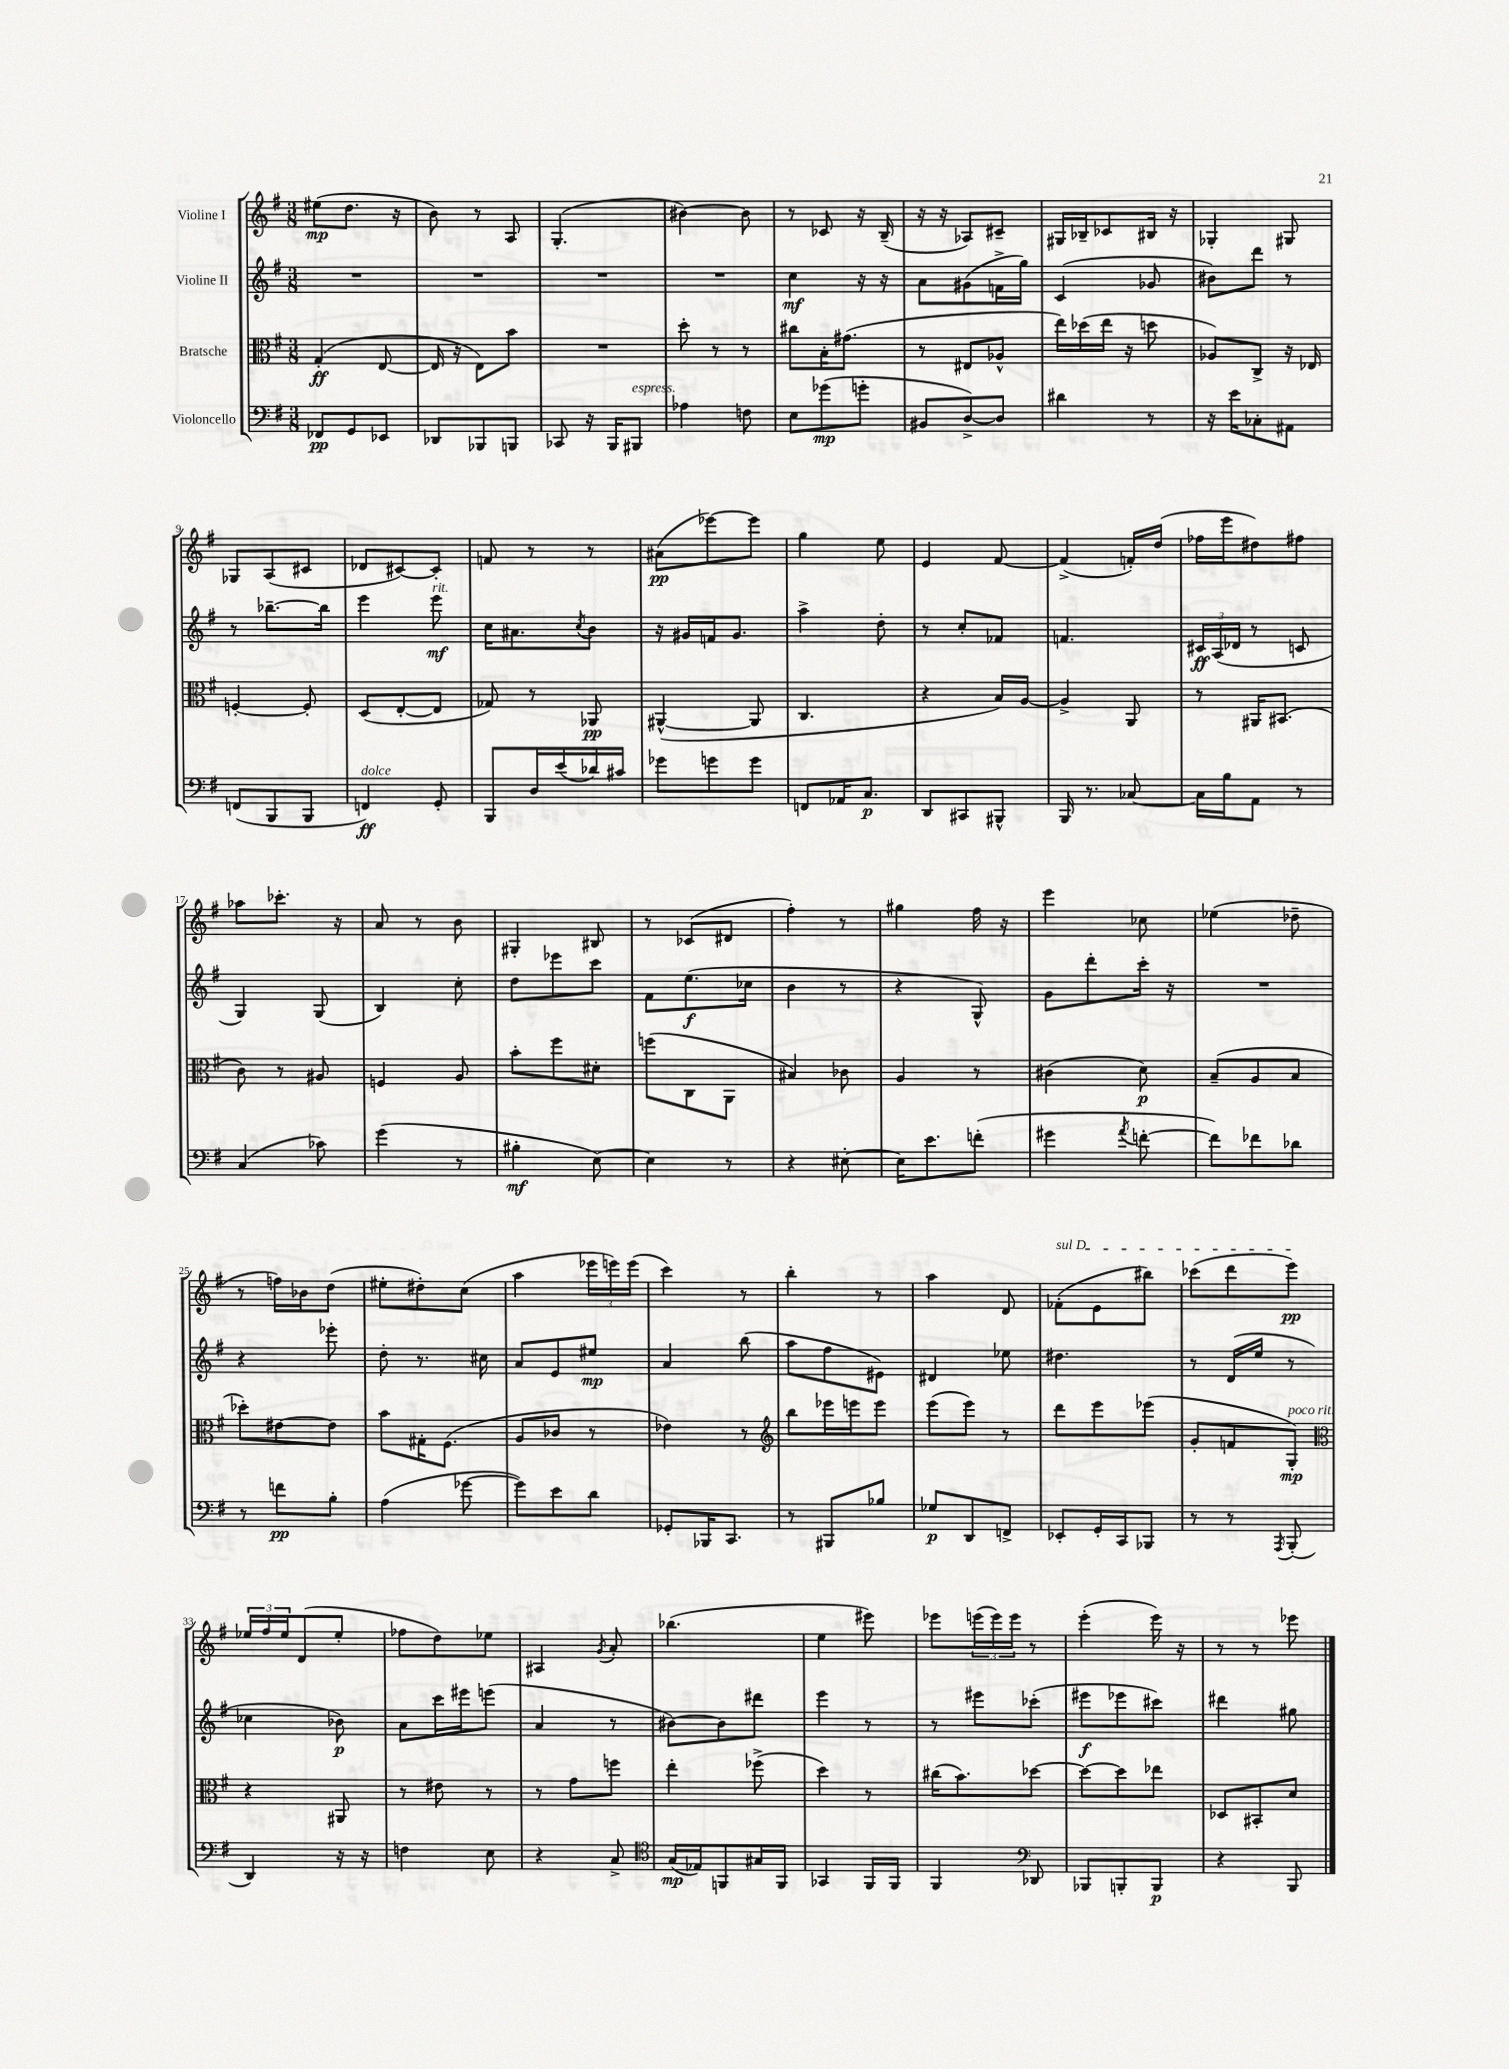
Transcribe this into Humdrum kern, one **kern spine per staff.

**kern	**kern	**kern	**kern
*staff4	*staff3	*staff2	*staff1
*clefF4	*clefC3	*clefG2	*clefG2
*k[f#]	*k[f#]	*k[f#]	*k[f#]
*M3/8	*M3/8	*M3/8	*M3/8
8FF-/L	(4G'/	4.r	(8ee#\L
8GG/	.	.	8.dd\J
8EE-/J	[8E/	.	.
.	.	.	16r
=	=	=	=
8DD-/L	16E/]	4.r	8b\)
.	16r	.	.
8BBB-/	8E\L)	.	8r
8BBB/J	8b\J	.	8A/
=	=	=	=
8CC-/	4.r	4.r	(4.G'/
16r	.	.	.
16BBB/LK	.	.	.
8BBB#/J	.	.	.
=	=	=	=
4A-\	8dd'\	4.r	[4b#\)
.	8r	.	.
8F\	8r	.	8b#\]
=	=	=	=
8E\L	8cc#\L	4cc\	8r
(8g-\	16B'\K	.	8c-/
.	(8.g#\J	.	.
8g'\J	.	16r	16r
.	.	16r	(16B~/
=	=	=	=
8BB#/L	8r	8a\L	16r
.	.	.	16r
[8D^/)	8E#/L	(8g#\	8A-/L)
8D/]J	8A-^^/J	16f^\L	8c#~/J
.	.	16gg\JJ)	.
=	=	=	=
4d#\	16ee\LL)	(4c/	16G#/LL
.	(16dd-\	.	16B-~/J
.	16ee\JJ	.	8c-/
.	16r	.	.
8r	8dd\	8g-/	16B#/Jk
.	.	.	16r
=	=	=	=
16r	8A-/L)	8b#\L)	4G-'/
16e\LK	.	.	.
8C-'\	8C^/J	8ddd\J	.
8AA#\J	16r	8r	8G#/
.	16E-/	.	.
=	=	=	=
(8FF/L	[4F'/	8r	8G-/L
8BBB/	.	[8.bb-~\L	(8A/
8BBB/J	8F'/]	.	8c#/J
.	.	16bb-\]Jk	.
=	=	=	=
4FF/)	(8D/L	4eee\	8d-/L
.	[8E'/	.	[8c#/)
8GG'/	8E/]J	8eee\	8c#'/]J
=	=	=	=
8BBB/L	8G-/)	16cc\LK	8f/
.	.	8.a#\	.
16D/L	8r	.	8r
(16e/	.	.	.
.	.	8qcc/	.
16d-/)	8AA-/	8b\J	8r
16c#/JJ	.	.	.
=	=	=	=
8g-\L	([4AA#^^/	16r	(8a#\L
.	.	16g#/LL	.
8g\	.	16f/J	[8eee-\)
.	.	8.g#/J	.
8g\J	8AA#/]	.	8eee-\]J
=	=	=	=
8FF/L	4.C/	4aa^\	4gg\
16AA-/K	.	.	.
8.C/J	.	.	.
.	.	8dd'\	8ee\
=	=	=	=
8DD/L	4r	8r	4e/
8CC#/	.	8cc'/L	.
8BBB#^^/J	16B/LL)	8f-/J	[8f#/
.	[16A/JJ	.	.
=	=	=	=
16BBB/	4A^/]	4.f/	(4f#^/]
8.r	.	.	.
[8C-/	8AA/	.	16f'/LL)
.	.	.	(16dd/JJ
=	=	=	=
16C-\]LL	8r	24c#/LL	16ff-\LL
.	.	(24A/	.
16B\J	.	.	16eee\J
.	.	24d-/JJ	.
8AA\J	16AA#/LK	8r	8dd#\)
.	(8.BB#/J	.	.
8r	.	8c/	8ff#\J
=	=	=	=
(4C/	8c\)	4G/)	8aa-\L
.	8r	.	8.ccc-'\J
8c-\)	8A#/	(8G/	.
.	.	.	16r
=	=	=	=
(4g\	4F/	4B/)	8a/
.	.	.	8r
8r	8A/	8cc'\	8b\
=	=	=	=
4B#'\	8b'\L	8dd\L	4G#'/
.	8ff#\	8eee-\	.
[8E\)	8d#'\J	8ccc\J	8B#/
=	=	=	=
4E\]	(8ff\L	8f#\L	8r
.	8C\	(8.ee\	(8c-/L
8r	8AA\J	.	8d#/J
.	.	16cc-\Jk	.
=	=	=	=
4r	4B#/)	4b\	4ff#'\)
[8E#'\	8c-\	8r	8r
=	=	=	=
16E#\]LK	4A/	4r	4gg#\
8.e\	.	.	.
(8f'\J	8r	8G^^/)	16ff#\
.	.	.	16r
=	=	=	=
4g#\	(4c#\	8g\L	4eee\
.	.	8ddd'\	.
8qa/	.	.	.
[8f'\	8d\)	16ccc'\Jk	8cc-\
.	.	16r	.
=	=	=	=
8f\]L)	(8B~/L	4.r	(4ee-\
8f-\	8A/	.	.
8d-\J	8B/J	.	8dd-~\
=	=	=	=
8r	8dd-'\L)	4r	8r
8f\L	[8e#\	.	16ff\LL)
.	.	.	16b-\J
8B'\J	8e#\]J	8eee-'\	(8dd\J
=	=	=	=
(4A\	8b\L	8dd'\	8ee#'\L
.	16G#'\K	8.r	8dd#'\)
.	(8.F#\J	.	.
[8g-\	.	.	(8cc\J
.	.	16cc#\	.
=	=	=	=
8g-\]L)	8A/L	8a/L	4aa\
8e\	8c-/J	8e/	.
8d\J	8r	8ee#/J	24eee-\LL
.	.	.	24eee\)
.	.	.	(24eee\JJ
=	=	=	=
8GG-'/L	4e-\)	4a/	4ccc\)
16BBB-/K	.	.	.
8.CC/J	.	.	.
.	8r	(8bb\	8r
=	=	=	=
*	*clefG2	*	*
8r	8bb\L	8aa\L	4bb'\
8BBB#/L	16eee-\L	8ff#\	.
.	16eee\J	.	.
8B-/J	8eee\J	8e#\J)	8r
=	=	=	=
8G-/L	(8eee\L	4d#/	4aa\
8DD/	8eee\J)	.	.
8FF^/J	8r	8ee-\	8d/
=	=	=	=
8EE-'/L	8ddd\L	4.dd#\	(8f-'\L
16GG'/L	8eee\	.	8e\
16CC/J	.	.	.
8BBB-/J	(8eee-\J	.	8bb#\J)
=	=	=	=
8r	8g'/L	8r	(8ccc-\L
8r	8f/	(16d/LL	8ddd\
.	.	16ee/JJ	.
8qAAA/	.	.	.
(8BBB'/	8G'/J)	8r	8eee\J)
=	=	=	=
*	*clefC3	*	*
4DD/)	4r	4cc-\	24ee-/LL
.	.	.	24ff#/
.	.	.	24ee-/J
.	.	.	(8d/
16r	8AA#/	8b-\)	8ee-'/J
16r	.	.	.
=	=	=	=
4F\	8r	8a\L	8ff-\L
.	8e#\	16ccc\L	8dd\)
.	.	16eee#\J	.
8E\	8r	(8eee\J	8ee-\J
=	=	=	=
4r	8r	4a/	4A#/
.	8g\L	.	.
.	.	.	8qg/
8C^/	8ff\J	8r	8a'/
=	=	=	=
*clefC4	*	*	*
(16G/LL	4ee'\	[8b#\L)	(4.bb-\
16E-/J)	.	.	.
8FF/	.	8b#\]	.
16G#/L	(8ff-^\	8ddd#\J	.
16FF/JJ	.	.	.
=	=	=	=
4GG-/	4dd\)	4eee\	4ee\
16FF#/LL	8r	8r	8eee#\)
16FF#/JJ	.	.	.
=	=	=	=
4FF#/	(16cc#\LK	8r	8eee-\L
.	8.b\)	.	.
.	.	8eee#\L	(24eee\L
.	.	.	24eee\)
.	.	.	24eee\JJ
*clefF4	*	*	*
8DD-/	[8dd-\J	(8ccc-'\J	8r
=	=	=	=
8BBB-/L	8dd-\_L	8eee#\L	(4eee'\
8BBB'/	8dd-\]	8eee-\	.
8BBB/J	8ee-\J	8ccc#\J)	16eee\)
.	.	.	16r
=	=	=	=
4r	8D-/L	4ddd#\	8r
.	8BB#'/	.	8r
8BBB/	8d/J	8gg#\	8eee-\
==	==	==	==
*-	*-	*-	*-
